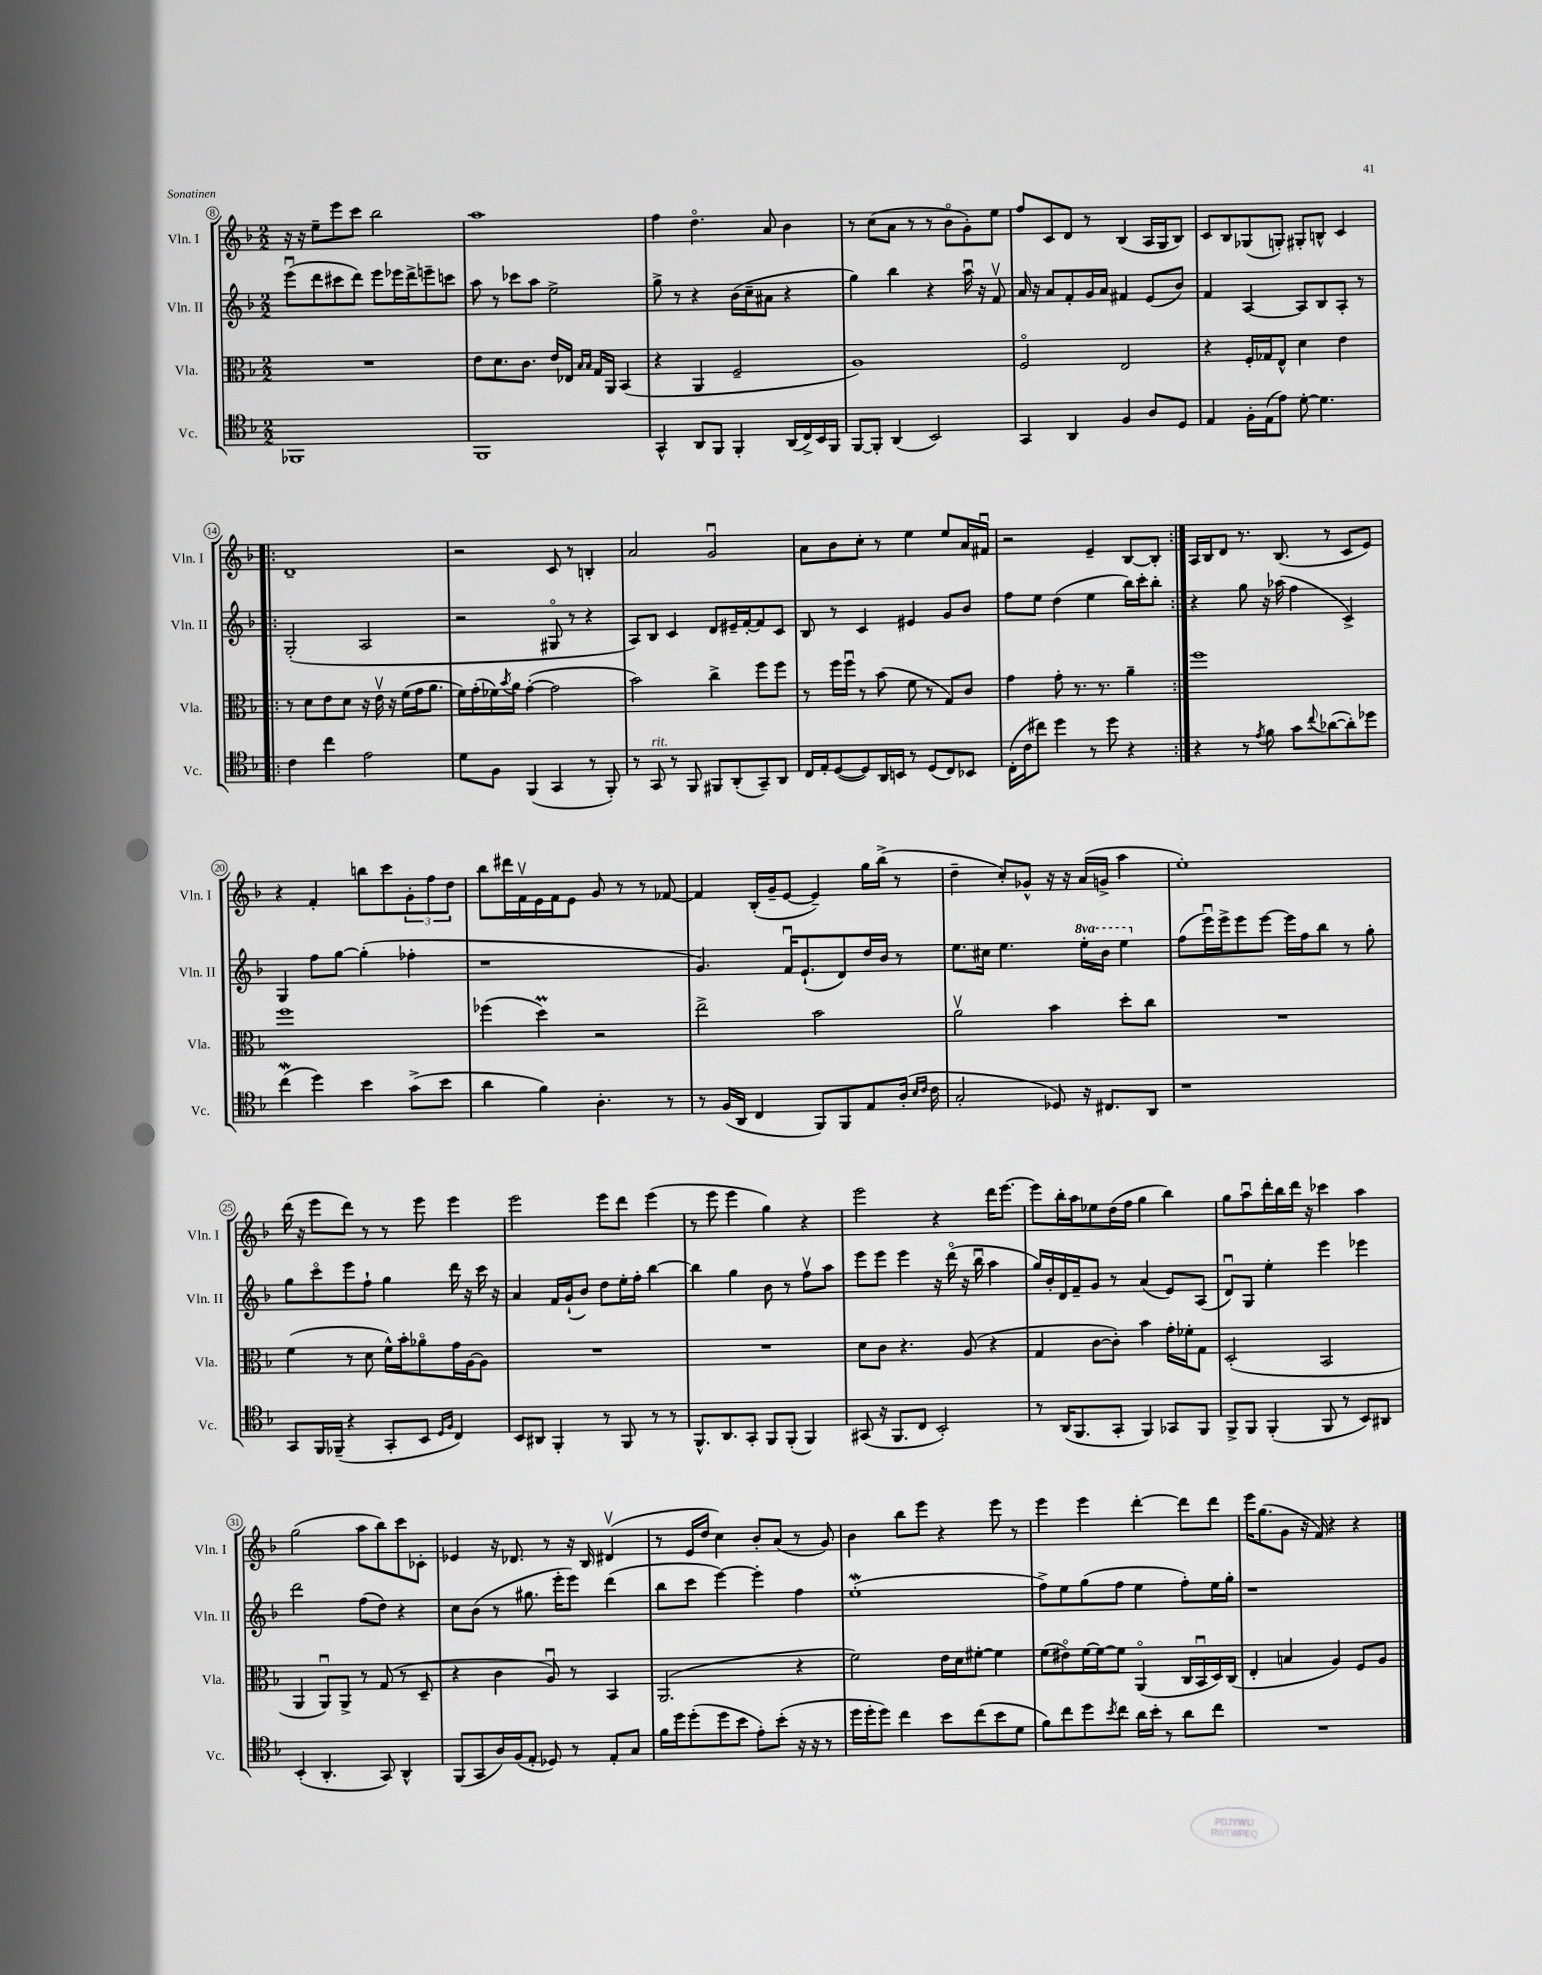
<<
\new StaffGroup <<
\new Staff = "s0" \with { instrumentName = "Vln. I" shortInstrumentName = "Vln. I" } {
    \clef treble \key f \major \numericTimeSignature \time 2/2
    r16 r16 e''8-- e'''8 c'''8 bes''2 |
    a''1 |
    f''4 d''4.\flageolet a'8 bes'4 |
    r8 c''8( a'8 r8 r8 bes'8\flageolet g'8-.) e''8 |
    f''8 c'8 d'8 r8 bes4( a16 g16 bes8) |
    c'8 bes8 ges8( g8-.) gis8-. b8-^ c'4 |
    \repeat volta 2 { d'1-- |
    r2 c'8 r8 b4-. |
    a'2 g'2\downbow |
    a'8 bes'8 c''8-. r8 e''4 e''8 a'16 fis'16\downbow |
    r2 e'4-- bes8~ bes8-. | }
    a16 bes16 d'8 r8. bes8.( r8 c'8 e'8) |
    r4 f'4-. b''8 c'''8 \tuplet 3/2 { g'8-. f''8 d''8 } |
    bes''8 dis'''16 f'16\upbow e'16 f'16 e'8 g'8 r8 r8 fes'8~ |
    fes'4 bes16-.( g'16-- e'8~ e'4--) g''16 bes''16->( r8 |
    d''4-- c''8-.) ges'8-^ r16 r16 a'16( g'16-> a''4 |
    e''1-.) |
    d'''16( r16 e'''8 d'''8) r8 r8 e'''8 e'''4 |
    e'''2 e'''8 d'''8 e'''4( |
    r8 e'''8 e'''4 g''4) r4 |
    e'''2 r4 d'''16 e'''8.~ |
    e'''8 bes''16-. a''16 ees''8 d''16( f''16 g''4 bes''4) |
    g''8 a''8\downbow d'''16-. bes''16 d'''16 r16 ces'''4 a''4 |
    g''2( a''8 bes''8) c'''8 ces'8-. |
    ees'4 r16 des'8. r8 r16 bes16 dis'4\upbow( |
    r8 e'16 d''16 c''4) bes'8-. a'8( r8 g'8) |
    bes'4 bes''8 e'''8 r4 e'''8 r8 |
    e'''4 e'''4 d'''4~-. d'''8 d'''8 |
    e'''16 g''8.( g'8 r16 f'16) r4 r4 \bar "|." |
}
\new Staff = "s1" \with { instrumentName = "Vln. II" shortInstrumentName = "Vln. II" } {
    \clef treble \key f \major \numericTimeSignature \time 2/2 \set Staff.ottavationMarkups = #ottavation-simple-ordinals
    e'''8\downbow( d'''8 cis'''8 d'''8) e'''8 ees'''16 d'''16-> e'''8-- c'''8 |
    a''8 r8 ces'''8 a''8 e''2-> |
    g''8-> r8 r4 bes'16( c''16-- ais'8 r4 |
    g''4) bes''4 r4 a''16\downbow r16 f'8\upbow |
    a'16 r16 a'8 f'8-. g'16 a'16 fis'4 e'8( bes'8) |
    f'4 a4~ a8 bes8 a8-. r8 |
    \repeat volta 2 { g2-.( a2 |
    r2 gis8\flageolet r8 r4 |
    a8) bes8 c'4 d'8 eis'16-- f'16~-. f'8 c'8 |
    bes8 r8 c'4 eis'4 g'8 bes'8 |
    f''8 e''8 d''4( e''4 bes''16) c'''16-. bes''8-. | }
    r4 g''8 r16 aes''16( f''4 c'4->) |
    g4 f''8 g''8~ g''4-.( fes''4-. |
    r1 |
    g'4.) f'16\downbow e'8.-!( d'8) d''16 bes'16 r8 |
    e''8. cis''16 e''4. \ottava #1 e'''16-. bes''16 e'''4 \ottava #0 |
    f''8( e'''16\downbow) e'''16-> e'''8 e'''8~ e'''16 f''16 bes''8 r8 g''8-. |
    g''8 c'''8\flageolet e'''8 f''8-! g''4 d'''16 r16 c'''16 r16 |
    a'4 f'16 g'16-!( bes'8) d''8 e''16-. f''16-. bes''4~ |
    bes''4 g''4 bes'8 r8 f''8\upbow a''8 |
    e'''8 e'''8 e'''4 r16 d'''16\flageolet( r16 bes''16\downbow a''4 |
    g''16) bes'16-. d'16 f'16-- g'8 r8 a'4( e'8) a8( |
    d'8\downbow) g8 e''4-. e'''4 ees'''4 |
    d'''2 f''8( d''8) r4 |
    c''8 bes'8( r8 gis''8. e'''16-. e'''8) d'''4( |
    bes''8 c'''8 e'''4~) e'''4-. f''4 |
    e''1-.\mordent( |
    f''8->) e''8 g''8( f''8 e''4 f''8-.) e''16 g''16-. |
    r1 \bar "|." |
}
\new Staff = "s2" \with { instrumentName = "Vla." shortInstrumentName = "Vla." } {
    \clef alto \key f \major \numericTimeSignature \time 2/2
    R1 |
    e'8 d'8. c'8. e'16 ees16 \grace { bes16 bes16 } g16 a,16 bes,4( |
    r4 a,4 f2-- |
    a1) |
    f2\flageolet e2 |
    r4 f16-. ges16 e8-^ d'4 e'4 |
    \repeat volta 2 { r8 d'8 e'8 d'8 r16 e'16\upbow r16 f'16( g'16 a'8. |
    f'16) g'16-.( fes'16) \acciaccatura { bes'8 } a'16 g'4~-.( g'2 |
    bes'2) c''4-> f''8 f''8 |
    r8 f''16 f''16\downbow r8 bes'8( f'8 r8 g8) c'8 |
    g'4 g'8-. r8. r8. a'4-- | }
    f''1 |
    f''1 |
    fes''4( d''4\prall) r2 |
    e''2-> bes'2 |
    a'2\upbow bes'4 d''8-. c''8 |
    R1 |
    f'4( r8 d'8 f'16-^) bes'16-. aes'8\flageolet g'16 a16~ a8 |
    R1 |
    R1 |
    d'8 c'8 r4. a8( r4 |
    g4 c'8~ c'8-.) bes'4 g'16-. fes'16-. g8 |
    d2-.( bes,2 |
    a,4 a,8\downbow) a,8-> r8 g8( r8 d8-- |
    r4 c'4 a8\downbow) r8 bes,4 |
    a,2.( r4 |
    f'2) e'16 d'16 fis'8~-. fis'4 |
    f'8( eis'8\flageolet) f'16~ f'16~ f'8 a,4\flageolet( c16 bes,16\downbow d16) c16( |
    e4-. b4 a4) f8 a8 \bar "|." |
}
\new Staff = "s3" \with { instrumentName = "Vc." shortInstrumentName = "Vc." } {
    \clef tenor \key f \major \numericTimeSignature \time 2/2
    fes,1 |
    f,1 |
    g,4-^ a,8 f,8 f,4-. a,16( c16->) bes,16 f,16 |
    f,8~ f,8-. a,4( bes,2) |
    g,4 a,4 f4 a8 d8 |
    e4 f16-. e16( e'8) d'8~-. d'4. |
    \repeat volta 2 { c'4 c''4 e'2 |
    d'8 f8 f,4( g,4 r8 f,8-.) |
    r8 g,8^\markup { \italic "rit." } r8 f,8 fis,8 a,8-.( g,8--) a,8 |
    c16 e16-. d8~( d8) a,16 b,16 r8 d8( c8) bes,8 |
    c16-.( c'16 cis''8) d''4 r8 d''8 r4 | }
    r4 r8 \acciaccatura { e'8 } f'8 g'8 \appoggiatura { c''8 } aes'8~( aes'8-.) des''8 |
    c''4\mordent( d''4) bes'4 g'8->( bes'8 |
    a'4 f'4) a4.-. r8 |
    r8 f16( a,16 c4 f,8) f,8 e8 a16-.( \grace { bes16 c'16 } c'16 |
    g2-. des8) r16 cis8. a,8 |
    r1 |
    g,8 f,16 fes,16--( r4 g,8-. bes,8 \grace { d16 f16 } c4) |
    bes,8 ais,8 f,4-. r8 f,8 r8 r8 |
    f,8.-^ a,8. g,8-. f,8 f,8-.( f,4) |
    gis,8( r16 f,8. c8 bes,2-.) |
    r8 a,16( f,8. g,8-. f,4) ges,8 f,8 |
    f,8-> f,8 f,4-.( f,8 r8 bes,8) ais,8 |
    bes,4-.( a,4.-. g,8) a,4-^ |
    f,8( g,8 a16) f16( e8-. des8) r8 e8-. g8 |
    f'16 d''16 d''8-.( d''8 bes'8 e'8-.) bes'8-.( r16 r16 r8 |
    d''16 d''16-. d''8) c''4 bes'8 c''8( bes'8 d'8 |
    f'8) c''8 d''8 \acciaccatura { bes'8 } c''8 a'16 bes'16-. r8 a'8 c''8 |
    R1 \bar "|." |
}
>>
>>
\layout { \context { \Score currentBarNumber = #8 \override BarNumber.stencil = #(make-stencil-circler 0.1 0.3 ly:text-interface::print) } }
